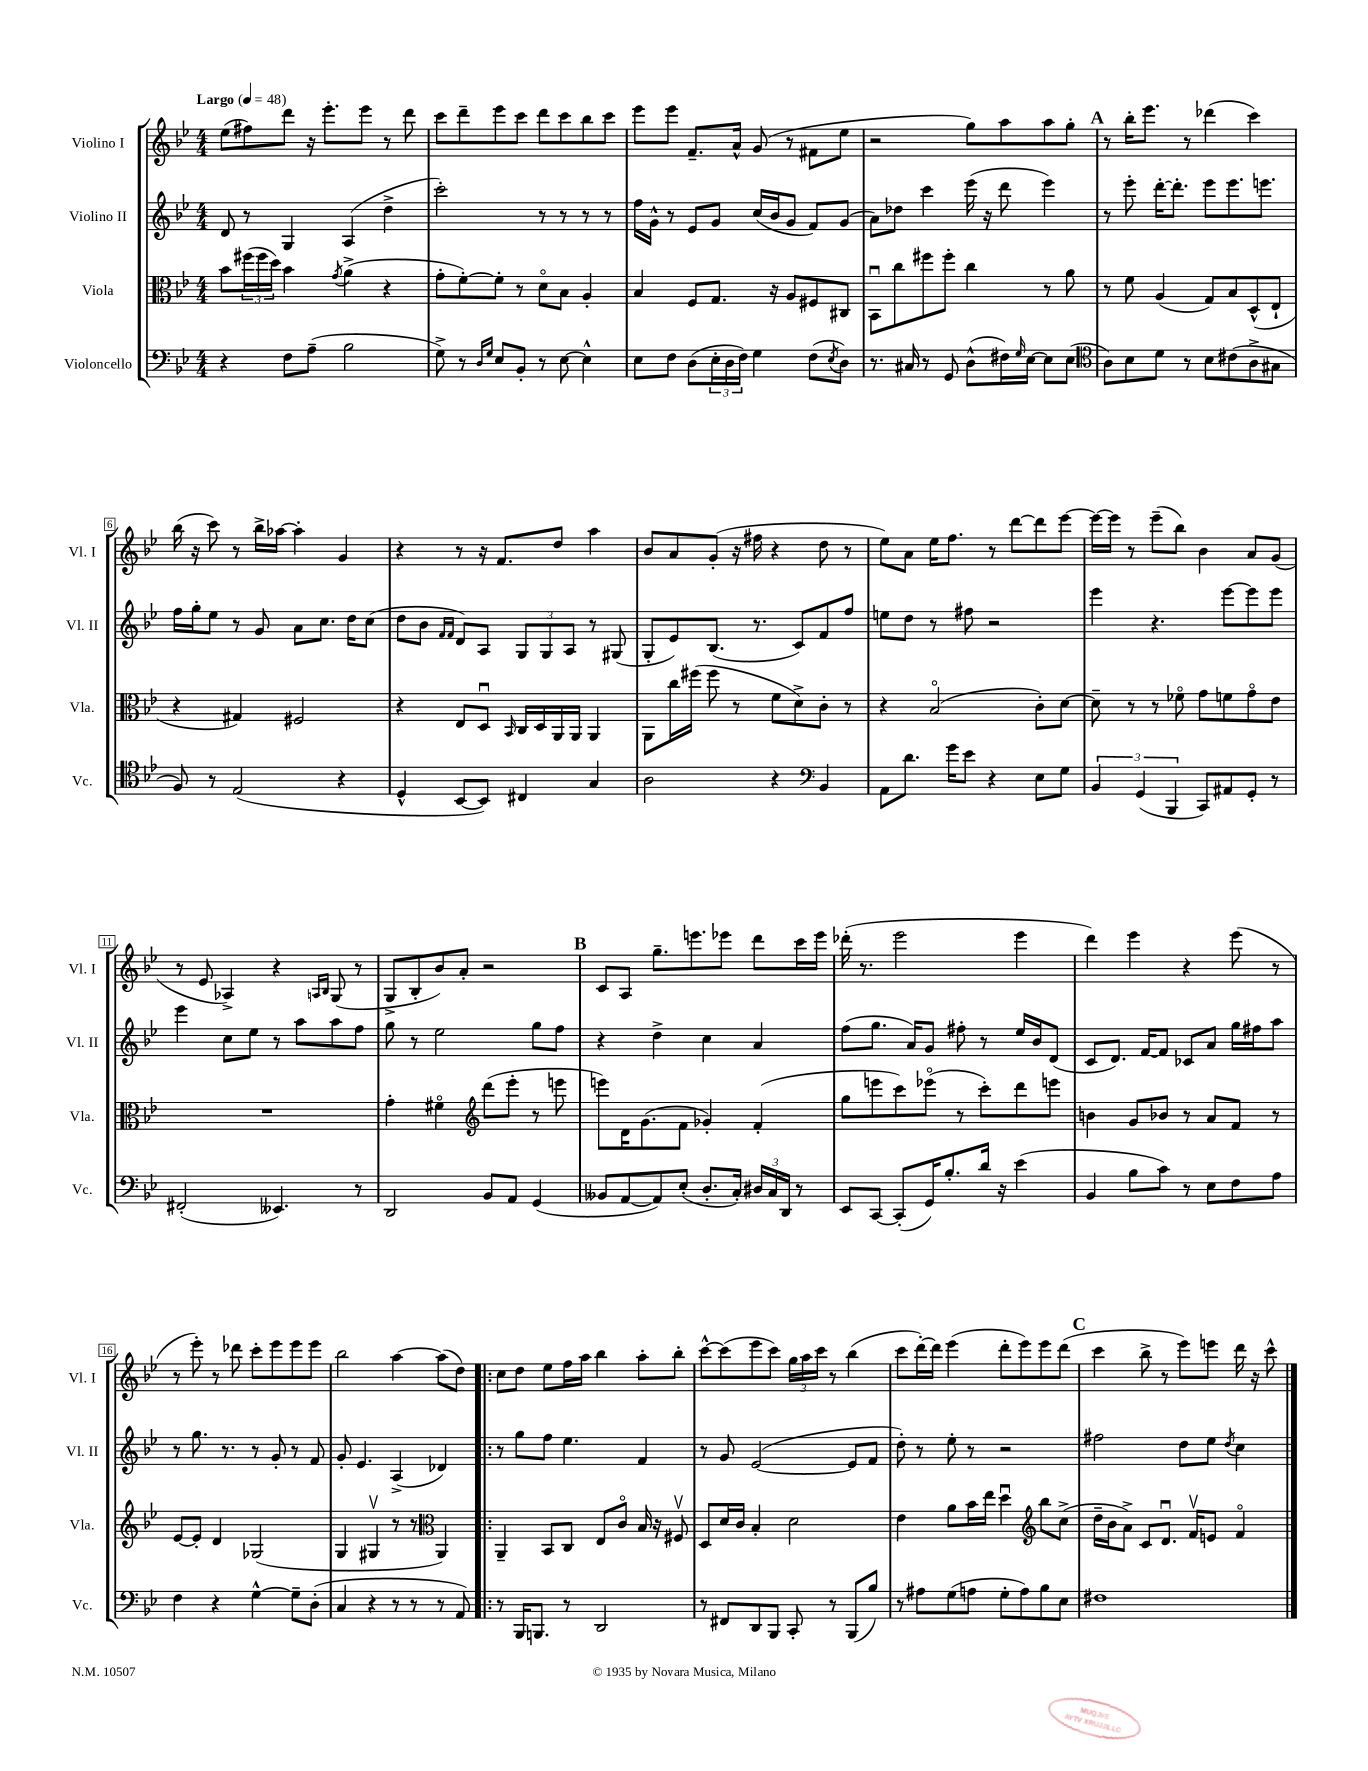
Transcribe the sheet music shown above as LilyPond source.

<<
\new StaffGroup <<
\new Staff = "s0" \with { instrumentName = "Violino I" shortInstrumentName = "Vl. I" } {
    \clef treble \key bes \major \numericTimeSignature \time 4/4 \tempo "Largo" 4 = 48
    ees''8( fis''8) d'''8 r16 ees'''8.-. ees'''8 r8 d'''8 |
    c'''8 d'''8-- ees'''8 c'''8 d'''8 c'''8 bes''8 c'''8 |
    ees'''8 ees'''8 f'8.-- a'16-^ g'8( r8 fis'8 ees''8 |
    r2 g''8) a''8 a''8 g''8-. |
    \mark \markup { \bold "A" } r8 bes''16-. ees'''8. r8 des'''4( c'''4) |
    bes''16( r16 c'''8) r8 bes''16-> aes''16~ aes''4-. g'4 |
    r4 r8 r16 f'8. d''8 a''4 |
    bes'8 a'8 g'8-.( r16 fis''16 r4 d''8 r8 |
    ees''8) a'8 ees''16 f''8. r8 d'''8~ d'''8 ees'''8~ |
    ees'''16~ ees'''16 r8 ees'''8--( bes''8) bes'4 a'8 g'8( |
    r8 ees'8 aes4->) r4 \grace { a16 bes16 } g8( r8 |
    g8-> bes8-. bes'8) a'8-. r2 |
    \mark \markup { \bold "B" } c'8 a8 g''8.-- e'''8. ees'''8 d'''8 c'''16 ees'''16 |
    des'''16-.( r8. ees'''2 ees'''4 |
    d'''4) ees'''4 r4 ees'''8( r8 |
    r8 ees'''8-.) r8 des'''8 c'''8-. ees'''8 ees'''8 ees'''8 |
    bes''2 a''4~ a''8( d''8) |
    \bar ".|:" c''8 d''8 ees''8 f''16 a''16 bes''4 a''8-. bes''8-. |
    c'''8~-^ c'''8( ees'''8 c'''8) \tuplet 3/2 { g''16 a''16 c'''16 } r8 bes''4( |
    c'''8 d'''16~-.) d'''16 ees'''4( d'''8-. ees'''8) ees'''8 d'''8( |
    \mark \markup { \bold "C" } c'''4 bes''8-> r8 ees'''8) e'''8 d'''16 r16 c'''8-^ \bar "|." |
}
\new Staff = "s1" \with { instrumentName = "Violino II" shortInstrumentName = "Vl. II" } {
    \clef treble \key bes \major \numericTimeSignature \time 4/4
    d'8 r8 g4 a4( d''4-> |
    c'''2-.) r8 r8 r8 r8 |
    f''16 g'16-^ r8 ees'8 g'8 c''16( bes'16 g'8 f'8) g'8( |
    a'8) des''8 c'''4 ees'''16( r16 d'''8 ees'''4) |
    \mark \markup { \bold "A" } r8 ees'''8-. d'''16~-. d'''8.-. ees'''8 ees'''8. e'''8. |
    f''16 g''16-. ees''8 r8 g'8 a'8 c''8. d''16 c''8( |
    d''8 bes'8 \grace { f'16 f'16 } d'8) a8 \tuplet 3/2 { g8 g8 a8 } r8 gis8( |
    g8-. ees'8) bes8.( r8. c'8) f'8 f''8 |
    e''8 d''8 r8 fis''8 r2 |
    ees'''4 r4. ees'''8~ ees'''8 ees'''8 |
    ees'''4 c''8 ees''8 r8 a''8 a''8 f''8 |
    g''8 r8 ees''2 g''8 f''8 |
    \mark \markup { \bold "B" } r4 d''4-> c''4 a'4 |
    f''8( g''8. a'16) g'8 fis''8-. r8 ees''16 bes'16 d'8( |
    c'8 d'8.) f'16~ f'8 ces'8 a'8 g''16 fis''16 a''8 |
    r8 g''8. r8. r8 g'8-. r8 f'8 |
    g'8-. ees'4. a4->( des'4) |
    \bar ".|:" r8 g''8 f''8 ees''4. f'4 |
    r8 g'8 ees'2~( ees'8 f'8 |
    d''8-.) r8 ees''8-. r8 r2 |
    \mark \markup { \bold "C" } fis''2 d''8 ees''8 \acciaccatura { d''8 } c''4 \bar "|." |
}
\new Staff = "s2" \with { instrumentName = "Viola" shortInstrumentName = "Vla." } {
    \clef alto \key bes \major \numericTimeSignature \time 4/4
    bes'8 \tuplet 3/2 { fis''16( fis''16 d''16) } bes'4 \acciaccatura { g'8 } a'4->( r4 |
    g'8-. f'8~-.) f'8-. r8 d'8\flageolet bes8 a4-. |
    bes4 f8 g8. r16 a8 fis8 cis8 |
    bes,8\downbow c''8 fis''8 fis''8-. c''4 r8 a'8 |
    \mark \markup { \bold "A" } r8 f'8 a4( g8) bes8 d8-^( ees8-! |
    r4 gis4) fis2 |
    r4 ees8 d8\downbow \grace { bes,16 } c16 d16 a,16 a,16 a,4 |
    a,8 c''16 fis''16( fis''8 r8 f'8 d'8->) c'8-. r8 |
    r4 bes2\flageolet( c'8-.) d'8~ |
    d'8-- r8 r8 fes'8\flageolet g'8 f'8 g'8\flageolet ees'8 |
    R1 |
    g'4-. fis'4\flageolet \clef treble d'''8( ees'''8-. r8 e'''8 |
    \mark \markup { \bold "B" } e'''8) d'16 g'8.( f'8 ges'4-.) f'4-.( |
    g''8 e'''8 c'''8) ees'''8\flageolet( r8 c'''8-.) d'''8 e'''8 |
    b'4 g'8 bes'8 r8 a'8 f'8 r8 |
    ees'8~ ees'8-. d'4 ges2( |
    g4 gis4\upbow r8 r8 \clef alto a,4) |
    \bar ".|:" a,4-- bes,8 c8 ees8 c'8\flageolet bes16 r16 fis8\upbow |
    d8 d'16 c'16 bes4-. d'2 |
    ees'4 a'8 bes'16 ees''16 d''4\downbow \clef treble bes''8 c''8->( |
    \mark \markup { \bold "C" } d''16-- bes'16 a'8->) c'8 d'8.\downbow f'16\upbow e'8 f'4\flageolet \bar "|." |
}
\new Staff = "s3" \with { instrumentName = "Violoncello" shortInstrumentName = "Vc." } {
    \clef bass \key bes \major \numericTimeSignature \time 4/4
    r4 f8 a8--( bes2 |
    g8->) r8 \grace { d16 g16 } ees8 bes,8-. r8 ees8~ ees4-^ |
    ees8 f8 d8( \tuplet 3/2 { ees16-. d16 f16) } g4 f8( \acciaccatura { ees8 } d8) |
    r8. cis16 r8 g,8 d8-^( fis16) \grace { g16 } ees16~ ees8 ees8( |
    \mark \markup { \bold "A" } \clef tenor a8) bes8 d'8 r8 bes8 cis'8( a8-> gis8 |
    f8) r8 ees2( r4 |
    d4-^ bes,8~ bes,8) cis4 g4 |
    a2 r4 \clef bass bes,4 |
    a,8 d'8. g'16 ees'8 r4 ees8 g8 |
    \tuplet 3/2 { bes,4 g,4( bes,,4 } c,8) ais,8 g,8-. r8 |
    fis,2-.( eeses,4.) r8 |
    d,2 bes,8 a,8 g,4( |
    \mark \markup { \bold "B" } beses,8 a,8~ a,8) ees8-.( d8.-. c16-.) \tuplet 3/2 { dis16 c16 d,16 } r8 |
    ees,8 c,8~ c,8-.( g,16) bes8.-. d'16 r16 ees'4( |
    bes,4 bes8 c'8) r8 ees8 f8 a8 |
    f4 r4 g4~-^ g8-- d8-.( |
    c4 r4 r8 r8 r8 a,8) |
    \bar ".|:" r8 bes,,16 b,,8. r8 d,2 |
    r8 fis,8 d,8 bes,,8 c,8-. r8 bes,,8( bes8) |
    r8 ais8 g8( a8 g8-. a8) bes8 ees8 |
    \mark \markup { \bold "C" } fis1 \bar "|." |
}
>>
>>
\layout { \context { \Score \override BarNumber.stencil = #(make-stencil-boxer 0.1 0.3 ly:text-interface::print) } }
